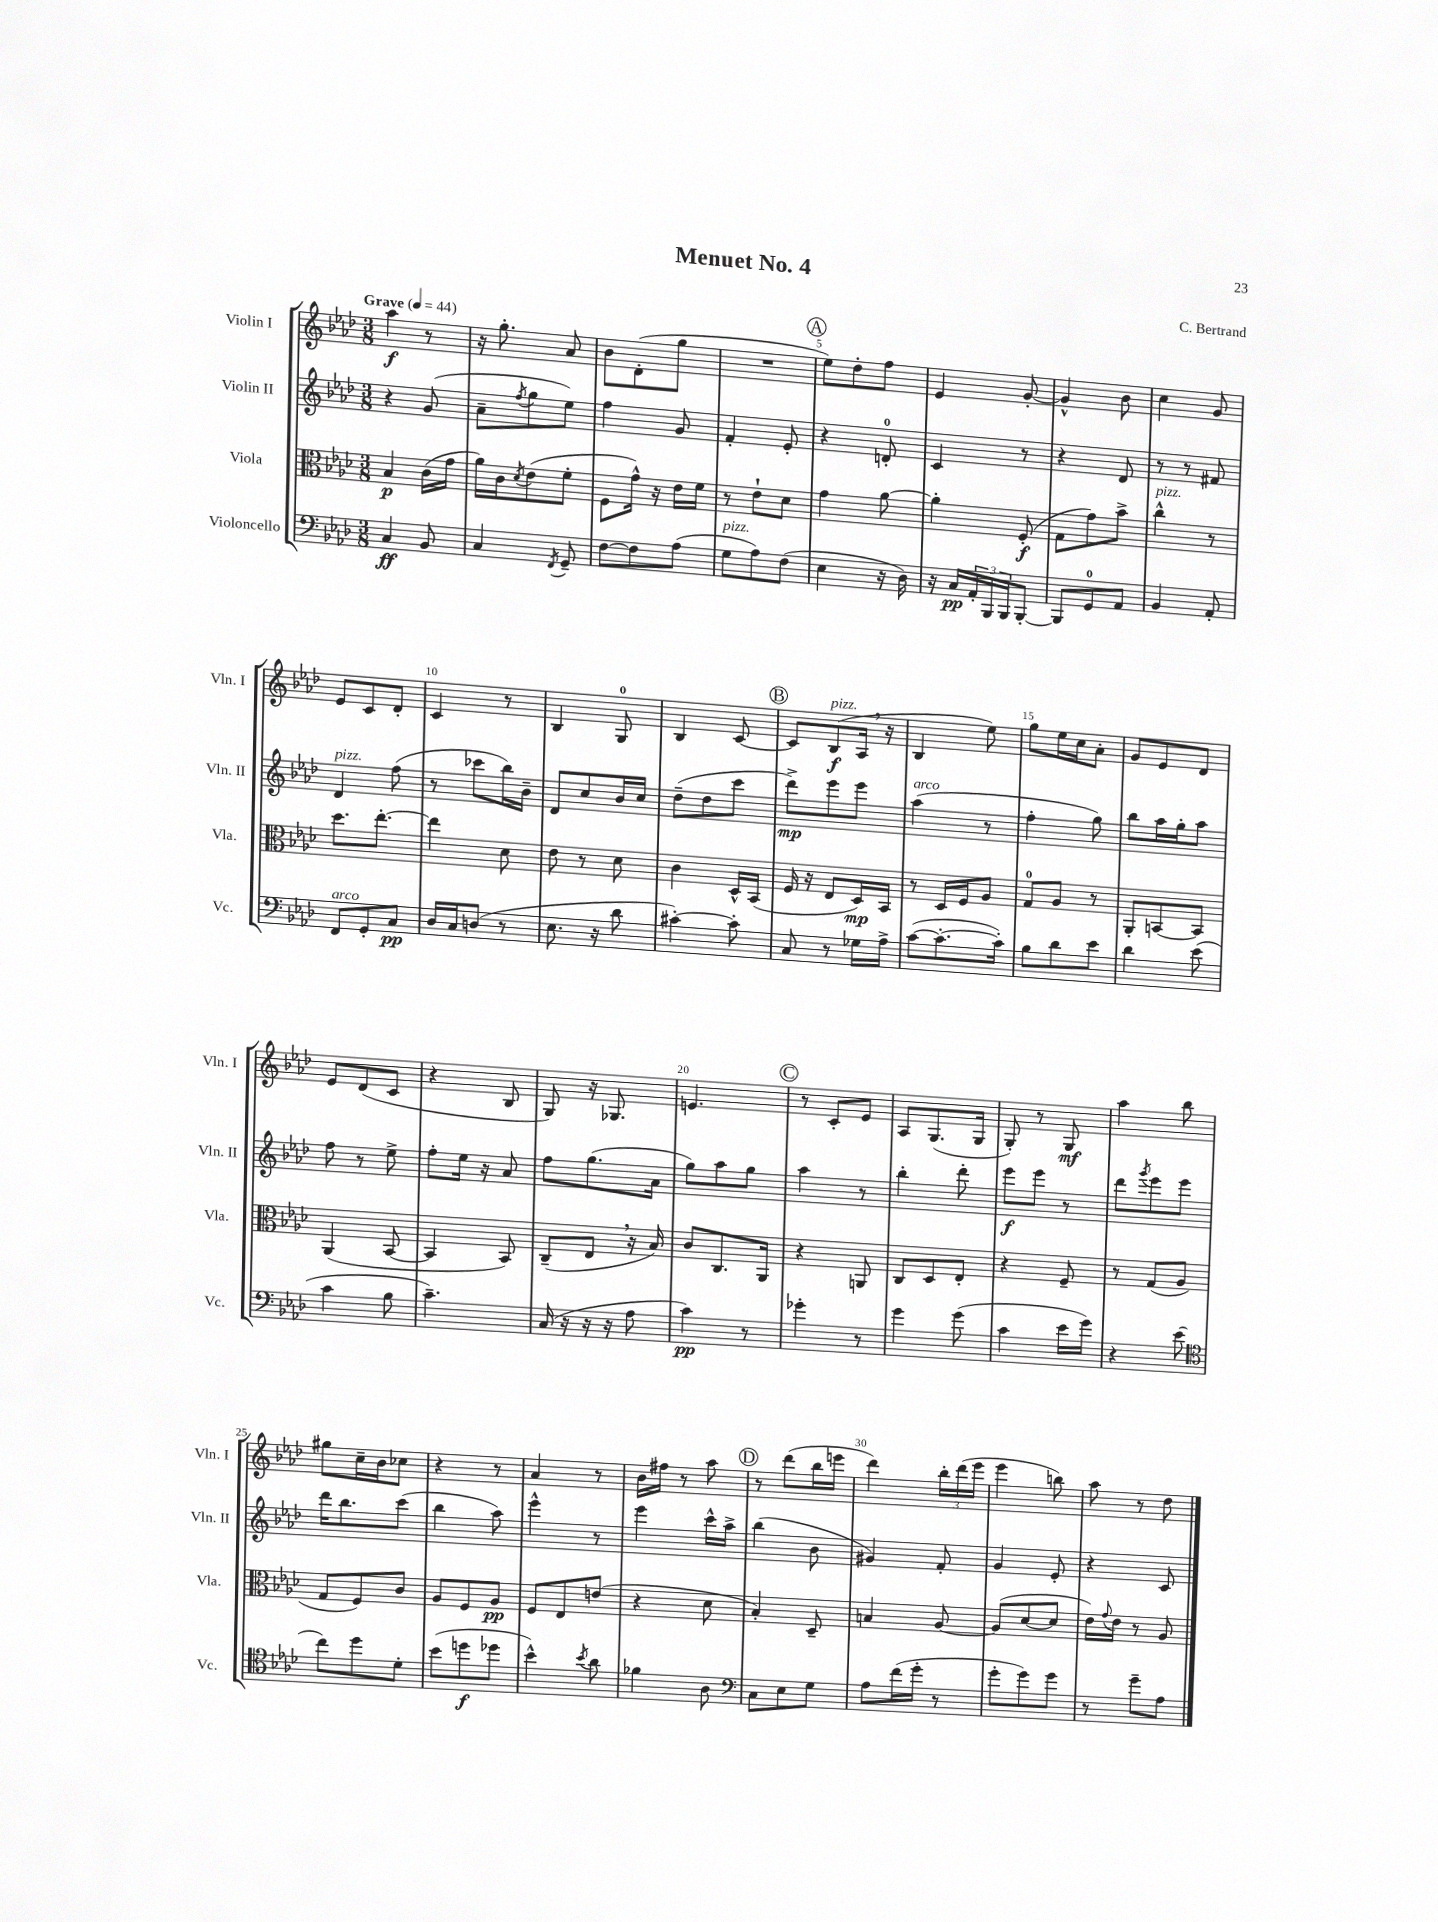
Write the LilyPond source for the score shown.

\header { title = "Menuet No. 4" composer = "C. Bertrand" }
<<
\new StaffGroup <<
\new Staff = "s0" \with { instrumentName = "Violin I" shortInstrumentName = "Vln. I" } {
    \clef treble \key aes \major \numericTimeSignature \time 3/8 \tempo "Grave" 4 = 44
    aes''4\f r8 |
    r16 g''8.-. aes'8 |
    bes'8 des'8-.( g''8 |
    R4. |
    \mark \markup { \circle "A" } ees''8) des''8-. f''8 |
    ees'4 g'8~-. |
    g'4-^ bes'8 |
    c''4 g'8 |
    ees'8 c'8 des'8-. |
    c'4 r8 |
    bes4 g8-0 |
    bes4 c'8~ |
    \mark \markup { \circle "B" } c'8 bes8\f^\markup { \italic "pizz." }( aes16 \breathe r16 |
    bes4 ees''8) |
    g''8 ees''16 c''16 aes'8-. |
    g'8 ees'8 des'8 |
    ees'8 des'8( c'8 |
    r4 bes8 |
    g8) r16 ges8. |
    e'4. |
    \mark \markup { \circle "C" } r8 c'8-. ees'8 |
    aes8 g8.( g16 |
    g8-.) r8 g8\mf |
    aes''4 bes''8 |
    gis''8 c''16-- bes'16 ces''8 |
    r4 r8 |
    aes'4 r8 |
    bes'16 fis''16 r8 aes''8 |
    \mark \markup { \circle "D" } r8 des'''8( bes''16 e'''16 |
    des'''4) \tuplet 3/2 { bes''16-. des'''16( ees'''16 } |
    ees'''4 b''8) |
    aes''8 r8 des''8 \bar "|." |
}
\new Staff = "s1" \with { instrumentName = "Violin II" shortInstrumentName = "Vln. II" } {
    \clef treble \key aes \major \numericTimeSignature \time 3/8
    r4 g'8( |
    aes'8-- \acciaccatura { f''8 } g''8 ees''8) |
    f''4 g'8 |
    f'4-. ees'8-. |
    \mark \markup { \circle "A" } r4 d'8-0-. |
    c'4 r8 |
    r4 des'8 |
    r8 r8 fis'8 |
    des'4^\markup { \italic "pizz." } f''8( |
    r8 ces'''8 bes''16) bes'16-- |
    des'8 c''8 bes'16 c''16 |
    des''8--( des''8 c'''8 |
    \mark \markup { \circle "B" } des'''8->\mp) ees'''8 ees'''8 |
    aes''4^\markup { \italic "arco" }( r8 |
    f''4-. g''8) |
    bes''8 aes''16 g''16-. aes''8 |
    f''8 r8 ees''8-> |
    f''8-. ees''16 r16 aes'8 |
    f''8 g''8.( aes'16 |
    g''8) aes''8 g''8 |
    \mark \markup { \circle "C" } aes''4 r8 |
    bes''4-. des'''8-. |
    ees'''8\f ees'''8 r8 |
    des'''8 \acciaccatura { g'''8 } ees'''8 ees'''8 |
    des'''16 bes''8. c'''8( |
    bes''4 aes''8) |
    ees'''4-^ r8 |
    ees'''4 c'''16-^ aes''16-> |
    \mark \markup { \circle "D" } bes''4( bes'8 |
    gis'4) f'8-. |
    g'4 ees'8-. |
    r4 c'8 \bar "|." |
}
\new Staff = "s2" \with { instrumentName = "Viola" shortInstrumentName = "Vla." } {
    \clef alto \key aes \major \numericTimeSignature \time 3/8
    bes4\p c'16( g'16 |
    aes'16) c'16 \acciaccatura { des'8 } ees'8( f'8-. |
    f8 g'16-^) r16 ees'16 f'16 |
    r8 ees'8-! des'8 |
    \mark \markup { \circle "A" } g'4 aes'8~ |
    aes'4-. f8-.\f( |
    g8 g'8) bes'8-> |
    c''4-^^\markup { \italic "pizz." } r8 |
    des''8. ees''8.~-. |
    ees''4 des'8 |
    ees'8 r8 des'8 |
    c'4 des16-^ bes,16( |
    \mark \markup { \circle "B" } f16 r16 ees8 des16\mp) bes,16 |
    r8 des16 f16 aes8 |
    g8-0 aes8 r8 |
    aes,8-. b,8~ b,8 |
    aes,4( bes,8~ |
    bes,4 bes,8) |
    c8--( ees8 \breathe r16 bes16) |
    c'8 c8. aes,16 |
    \mark \markup { \circle "C" } r4 a,8 |
    c8 des8 ees8-. |
    r4 f8-- |
    r8 g8( aes8 |
    g8 f8) c'8 |
    aes8 f8 aes8\pp |
    f8 ees8 e'8( |
    r4 des'8 |
    \mark \markup { \circle "D" } bes4-.) des8-- |
    b4 aes8~ |
    aes8( des'8~ des'8 |
    ees'16) \appoggiatura { g'8 } ees'16 r8 aes8 \bar "|." |
}
\new Staff = "s3" \with { instrumentName = "Violoncello" shortInstrumentName = "Vc." } {
    \clef bass \key aes \major \numericTimeSignature \time 3/8
    c4\ff bes,8 |
    c4 \acciaccatura { f,8 } g,8-- |
    f8~ f8 aes8( |
    g8^\markup { \italic "pizz." } aes8) f8( |
    \mark \markup { \circle "A" } ees4 r16 des16) |
    r16 c16\pp \tuplet 3/2 { aes,16-. bes,,16 bes,,16 } bes,,8~-. |
    bes,,8 g,8-0 aes,8 |
    bes,4 aes,8-. |
    f,8^\markup { \italic "arco" } g,8-. c8\pp |
    des16 c16 d8( r8 |
    ees8. r16 des'8 |
    cis'4~-.) cis'8-. |
    \mark \markup { \circle "B" } c8 r8 ges16 aes16-> |
    c'8~( c'8.~-. c'16-.) |
    bes8 des'8 ees'8 |
    des'4 ees'8( |
    c'4 bes8 |
    c'4.--) |
    c16( r16 r16 r16 aes8 |
    c'4\pp) r8 |
    \mark \markup { \circle "C" } ges'4-. r8 |
    g'4 g'8( |
    c'4 ees'16 g'16) |
    r4 ees'8( |
    \clef tenor c''8) des''8 des'8-. |
    bes'8( d''8\f des''8 |
    bes'4-^) \acciaccatura { bes'8 } aes'8 |
    fes'4 aes8 |
    \mark \markup { \circle "D" } \clef bass c8 ees8 g8 |
    aes8 f'16( g'16-. r8 |
    g'8-. g'8) g'8 |
    r8 g'8-- aes8 \bar "|." |
}
>>
>>
\layout { \context { \Score \override BarNumber.break-visibility = ##(#f #t #t) barNumberVisibility = #(every-nth-bar-number-visible 5) } }
